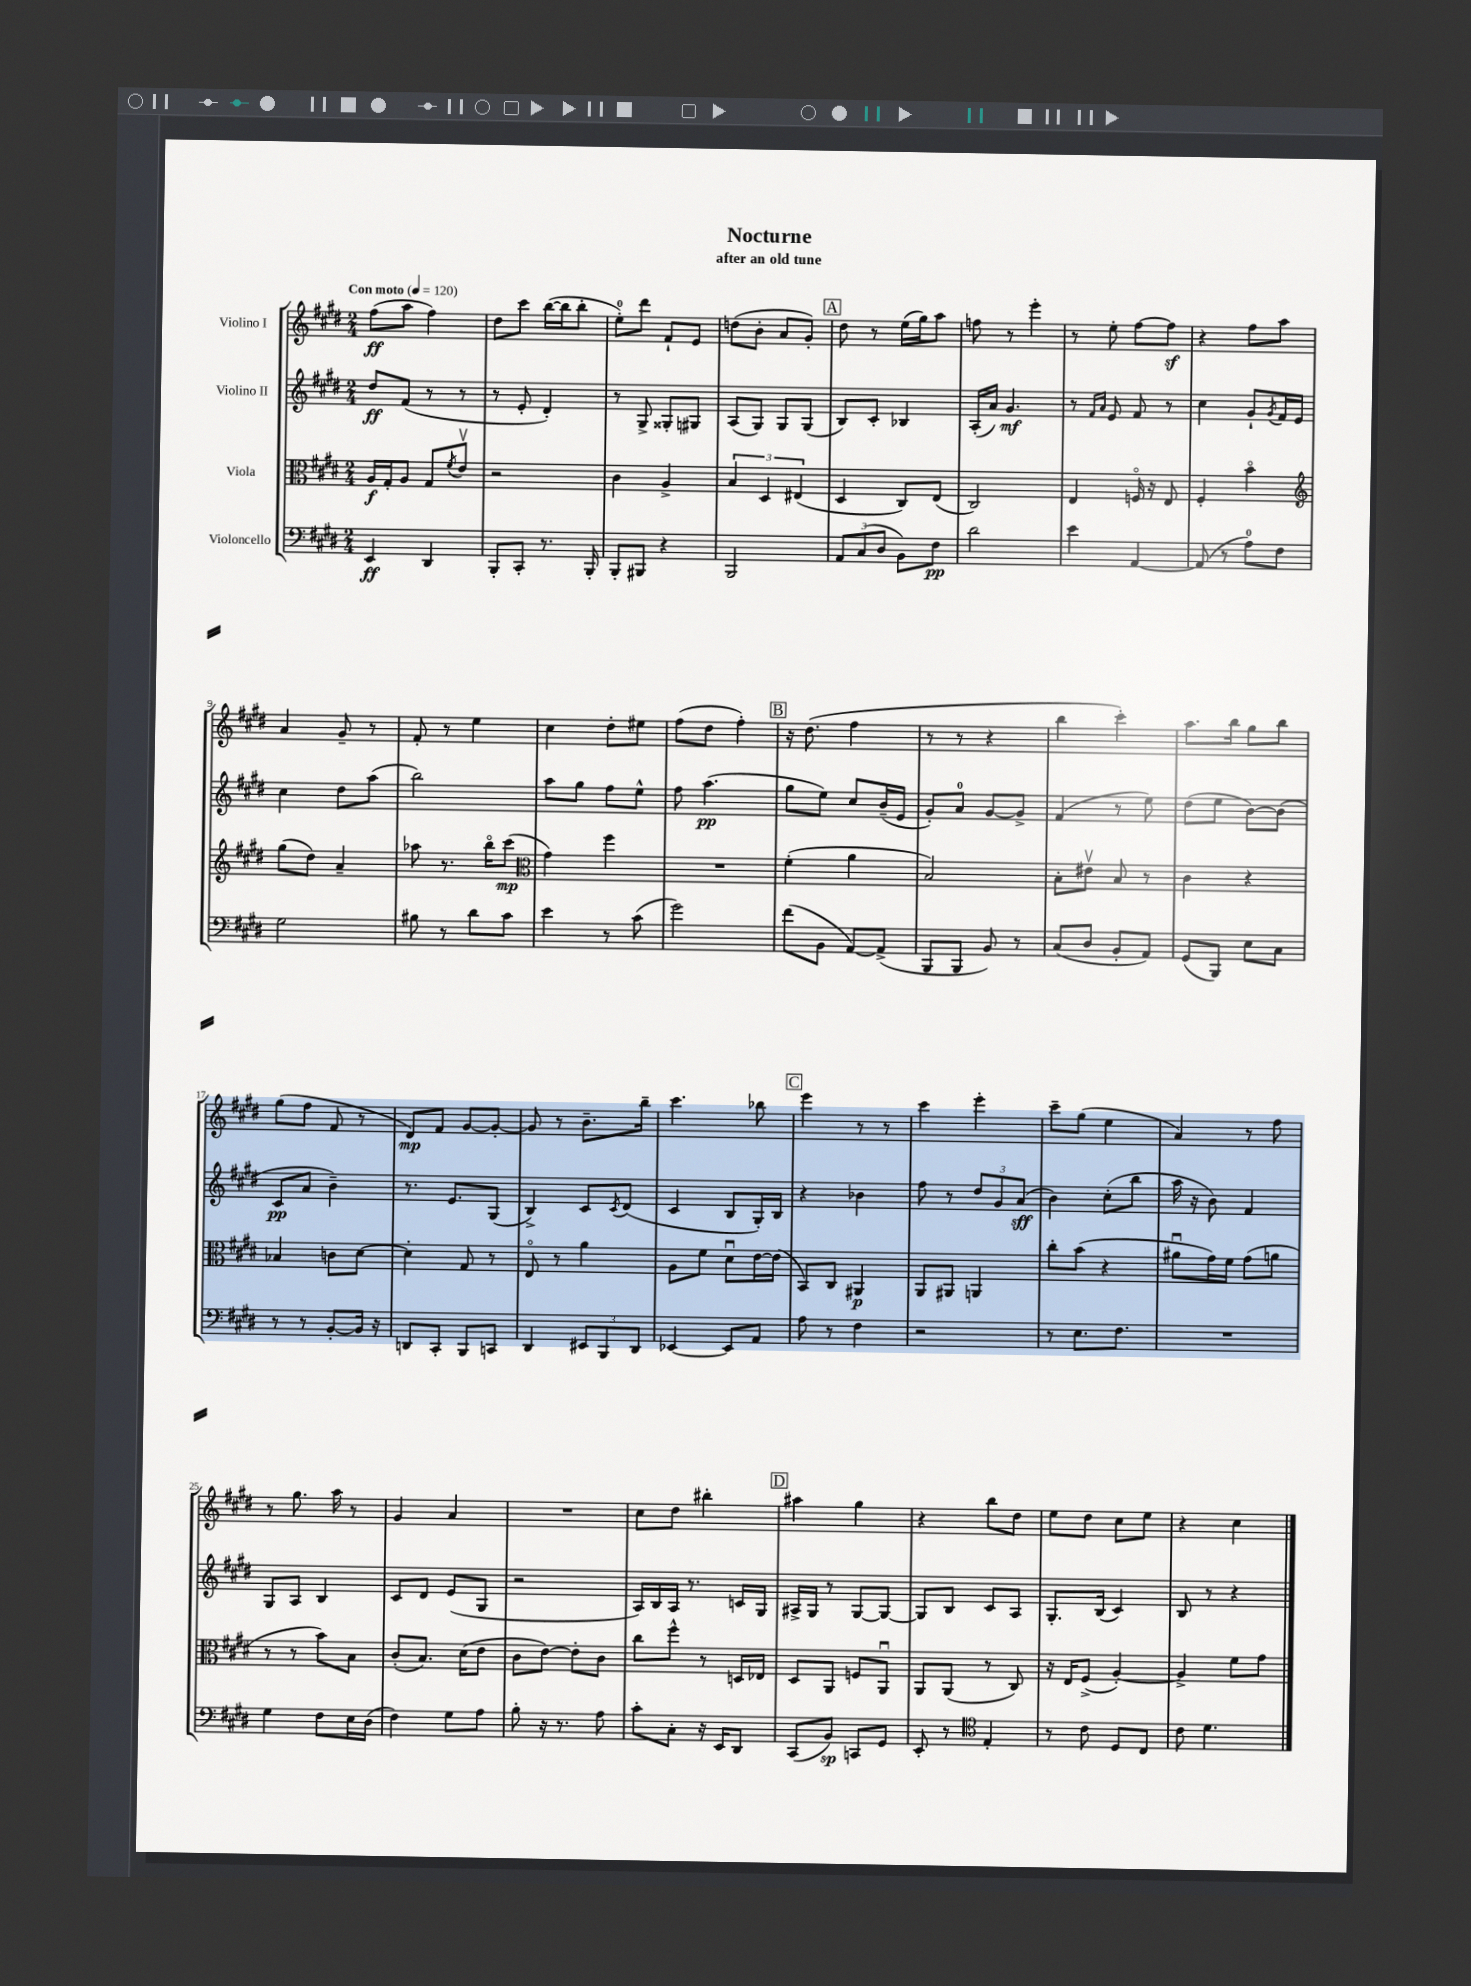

**kern	**kern	**kern	**kern
*staff4	*staff3	*staff2	*staff1
*clefF4	*clefC3	*clefG2	*clefG2
*k[f#c#g#d#]	*k[f#c#g#d#]	*k[f#c#g#d#]	*k[f#c#g#d#]
*M2/4	*M2/4	*M2/4	*M2/4
*MM120	*MM120	*MM120	*MM120
4EE	16A	8dd#	(8ff#
.	16G#'	.	.
.	8A	(8f#	8aa
4DD#	8G#	8r	4ff#)
.	8qf#	.	.
.	8ev	8r	.
=	=	=	=
8BBB'	2r	8r	8dd#
8CC#'	.	8e'	8ccc#
8.r	.	4d#')	([16bb
.	.	.	16bb]
.	.	.	8bb'
16BBB'	.	.	.
=	=	=	=
8BBB'	4c#	8r	8ee')
8BBB#	.	8G#^	8ddd#
4r	4A^	8G##'	8f#`
.	.	8G#	8e
=	=	=	=
2BBB	6B	(8A	(8dd
.	.	8G#)	8b'
.	6D#	.	.
.	.	8G#	8a
.	(6E#	.	.
.	.	(8G#	8g#')
=	=	=	=
12AA	4D#	8B)	8dd#
(12C#	.	.	.
.	.	8c#'	8r
12D#	.	.	.
8BB)	8C#)	4B-	(16ee
.	.	.	16gg#)
8F#	(8E	.	8aa
=	=	=	=
2d#	2C#)	(16A'	8ff
.	.	16a)	.
.	.	4.g#	8r
.	.	.	4eee'
=	=	=	=
4e	4E	8r	8r
.	.	16qqf#	.
.	.	16qqa	.
.	.	8e	8ee'
[4AA	16Fo	8f#	[8ff#
.	16r	.	.
.	8E	8r	8ff#]
=	=	=	=
(8AA]	4F#'	4cc#	4r
8r	.	.	.
8A)	4bo	8g#`	8ff#
.	.	8qg#	.
8F#	.	16f#	8aa
.	.	16e	.
=	=	=	=
*	*clefG2	*	*
2G#	(8gg#	4cc#	4a
.	8dd#)	.	.
.	4a~	8dd#	8g#~
.	.	(8aa	8r
=	=	=	=
8B#	8aa-	2bb)	8f#'
8r	8.r	.	8r
8d#	.	.	4ee
.	16bbo	.	.
8c#	(8ccc#	.	.
=	=	=	=
*	*clefC3	*	*
4e	4g#)	8aa	4cc#
.	.	8gg#	.
8r	4ff#	8ff#	8dd#'
(8c#	.	8ee^^	8ee#
=	=	=	=
2g#)	2r	8ff#	(8ff#
.	.	(4.aa	8dd#
.	.	.	4ff#')
=	=	=	=
(8f#	(4f#'	8gg#	16r
.	.	.	(8.dd#
8BB	.	8ee)	.
[8AA)	4a	8cc#	4ff#
(8AA^]	.	(16b~	.
.	.	16e	.
=	=	=	=
8BBB	2B)	8g#')	8r
8BBB	.	8a	8r
8BB)	.	[8g#	4r
8r	.	8g#^]	.
=	=	=	=
(8C#	8B'	(4f#	4bb
8D#	8e#v	.	.
8BB'	8B	8r	4ccc#')
8AA)	8r	8ee)	.
=	=	=	=
(8GG#	4c#	(8dd#	8.aa
8BBB)	.	8ee	.
.	.	.	16bb
8E	4r	[8b)	8gg#
8C#	.	(8b]	8bb
=	=	=	=
8r	4B-	8c#	(8gg#
8r	.	8a	8ff#
[8BB'	8c	4b~)	8f#
16BB]	[8d#	.	8r
16r	.	.	.
=	=	=	=
8DD	4d#']	8.r	8d#)
8CC#'	.	.	8f#
.	.	8.e	.
8BBB	8G#	.	[8g#
8CC	8r	(8G#	8g#'_
=	=	=	=
4DD#	8Eo	4B^)	8g#]
.	8r	.	8r
12EE#	4a	8c#	8.b~
12BBB	.	.	.
.	.	8qc#	.
.	.	(8d#	.
12DD#	.	.	.
.	.	.	16bb~
=	=	=	=
[4EE-	8A	4c#	4.ccc#
.	8f#	.	.
8EE-]	8d#u	8B	.
8AA	[16e	16G#')	8bb-
.	(16e]	16B	.
=	=	=	=
8A	8BB)	4r	4eee
8r	8C#	.	.
4F#	4AA#	4b-	8r
.	.	.	8r
=	=	=	=
2r	8AA	8ff#	4ccc#
.	8AA#	8r	.
.	4AA	12dd#	4eee'
.	.	12g#	.
.	.	(12a	.
=	=	=	=
8r	8cc#'	4b)	8ccc#~
8.E	(8b	.	(8gg#
.	4r	(8cc#'	4ee
8.F#	.	.	.
.	.	8bb	.
=	=	=	=
2r	8a#u	16aa	4a)
.	.	16r	.
.	16g#)	8b)	.
.	16f#	.	.
.	(8g#	4f#	8r
.	8a	.	8ff#
=	=	=	=
4G#	8r	8G#	8r
.	8r	8A	8.gg#
8F#	8b)	4B	.
.	.	.	16aa
16E	8B	.	8r
(16D#	.	.	.
=	=	=	=
4F#)	(8c#'	8c#	4g#
.	8.B)	8d#	.
8G#	.	(8e	4a
.	(16d#	.	.
8A	8e	8G#	.
=	=	=	=
8B'	8c#	2r	2r
16r	[8e)	.	.
8.r	.	.	.
.	8e']	.	.
8A	8c#	.	.
=	=	=	=
8c#'	8cc#	16A)	8cc#
.	.	16B	.
8C#'	8ff#^^	16A	8dd#
.	.	8.r	.
16r	8r	.	4bb#'
16EE	.	.	.
8DD#	16D	16c	.
.	16E-	16G#	.
=	=	=	=
(8CC#	8D#	16A#^	4aa#
.	.	16G#	.
8BB)	8AA	8r	.
8CC	8F	[8G#	4gg#
8GG#	8AAu	8G#_	.
=	=	=	=
8EE'	8AA	8G#]	4r
8r	(8AA	8B	.
*clefC4	*	*	*
4E'	8r	8c#	8bb
.	8C#)	8A	8dd#
=	=	=	=
8r	16r	8.G#'	8ee
.	16E	.	.
8c#	(8F#^	.	8dd#
.	.	(16B	.
8D#	[4A')	4c#)	8cc#
8C#	.	.	8ee
=	=	=	=
8c#	4A^]	8B	4r
4.d#	.	8r	.
.	8f#	4r	4cc#
.	8g#	.	.
==	==	==	==
*-	*-	*-	*-
